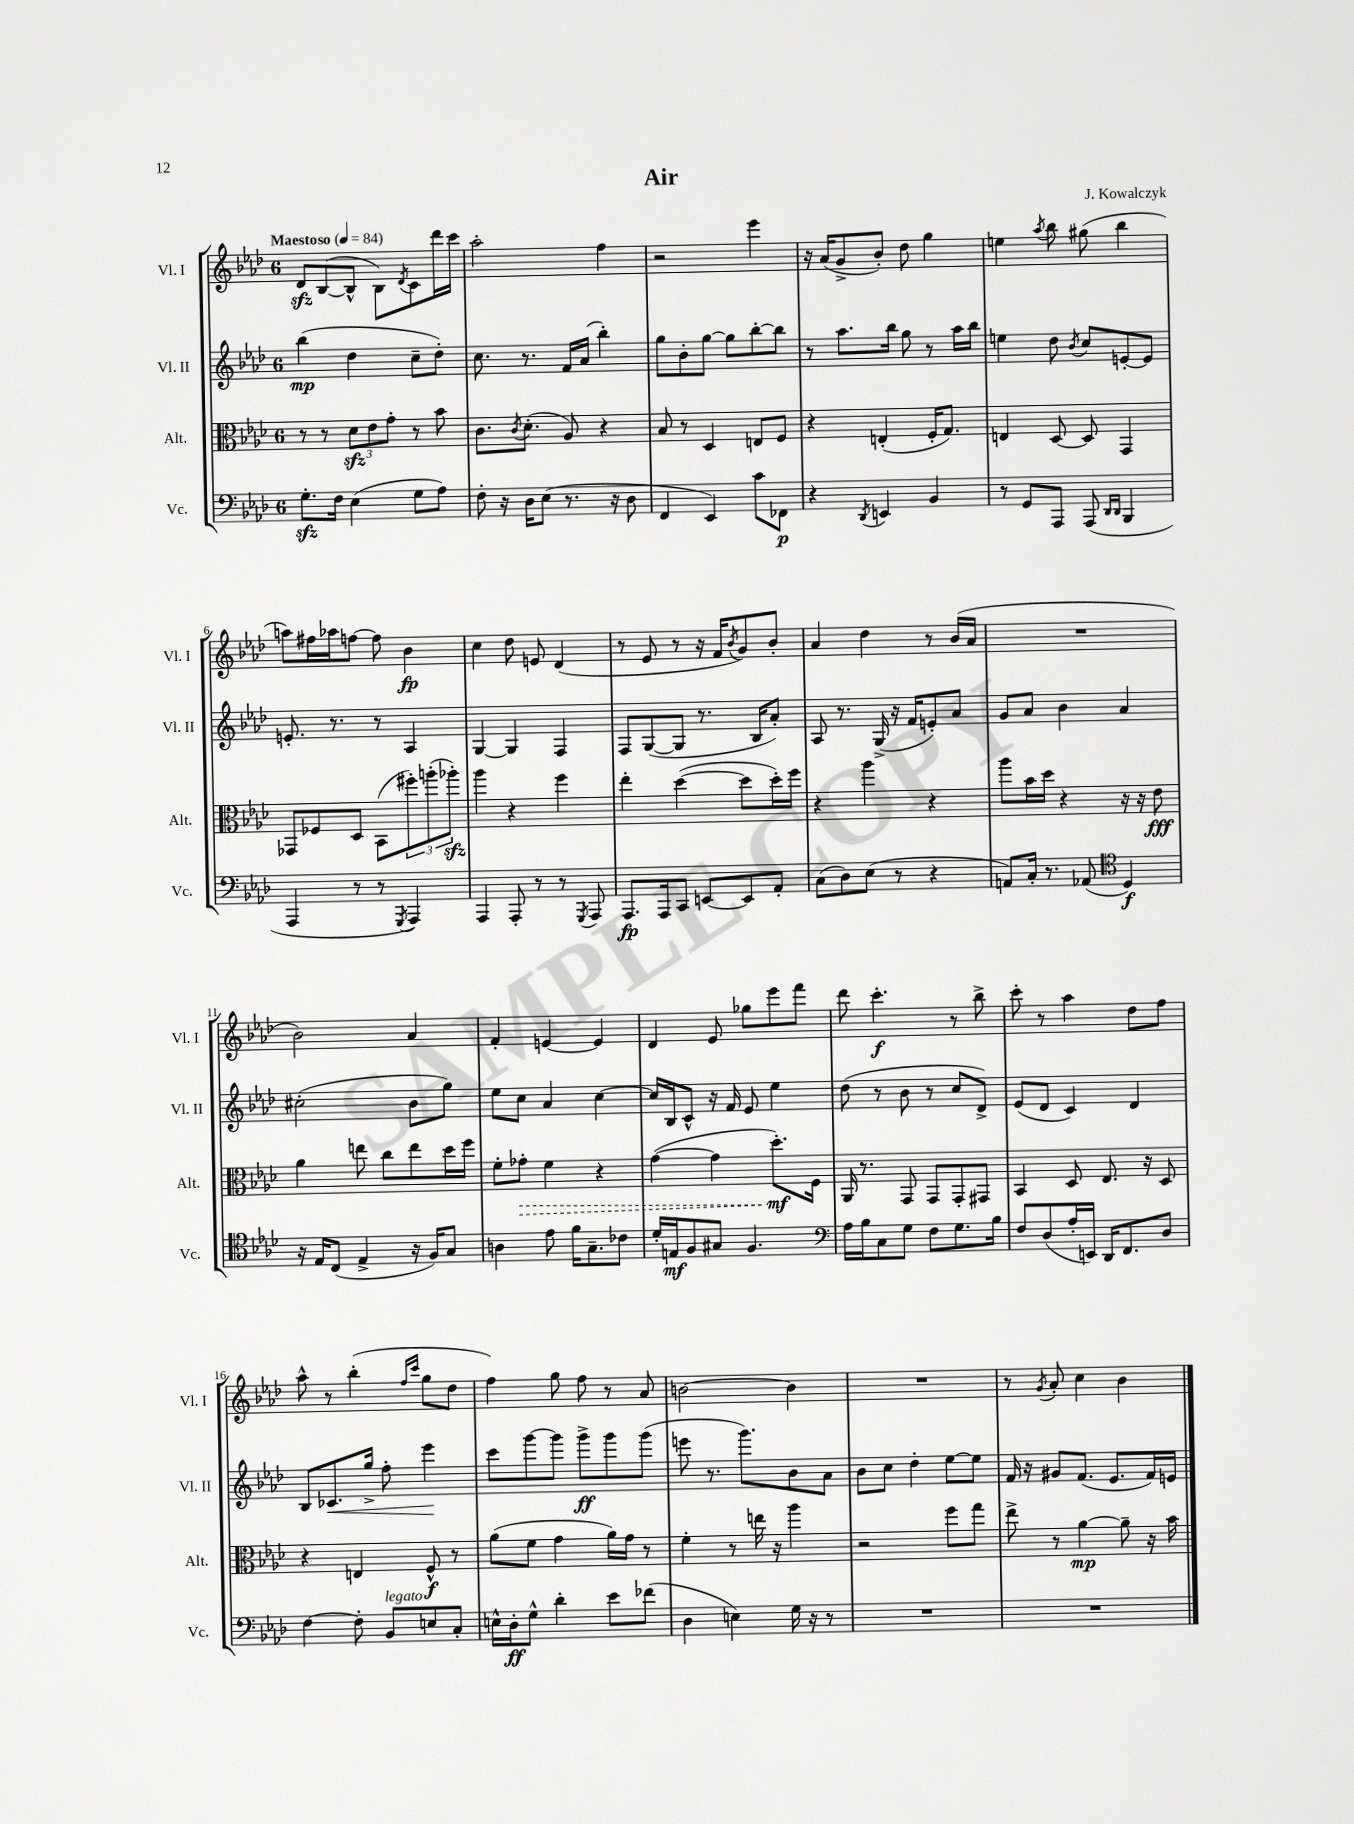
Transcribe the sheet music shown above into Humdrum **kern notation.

**kern	**kern	**kern	**kern
*staff4	*staff3	*staff2	*staff1
*clefF4	*clefC3	*clefG2	*clefG2
*k[b-e-a-d-]	*k[b-e-a-d-]	*k[b-e-a-d-]	*k[b-e-a-d-]
*M6/8	*M6/8	*M6/8	*M6/8
*MM84	*MM84	*MM84	*MM84
8.G'	8r	(4bb-	8d-
.	8r	.	([8B-
16F	.	.	.
(4E-	12d-	4dd-	8B-^^]
.	12e-	.	.
.	.	.	8B-)
.	12g'	.	.
.	.	.	8qd-
8G	8r	8cc~	8c
8A-)	8b-	8dd-')	16ddd-
.	.	.	16ccc
=	=	=	=
8F'	8.c	8.cc	2aa-'
16r	.	.	.
.	8qc	.	.
16D-	(8.d-'	8.r	.
(8E-	.	.	.
8.r	8A-)	16f	.
.	.	(16a-	.
.	4r	4bb-')	4ff
16r	.	.	.
8D-	.	.	.
=	=	=	=
4FF	8B-	8gg	2r
.	8r	8b-'	.
4EE-)	4D-	[8gg	.
.	.	8gg]	.
8c	8E	[8bb-'	4eee-
8FF-	8F	8bb-]	.
=	=	=	=
4r	4r	8r	16r
.	.	.	(16a-
.	.	8.aa-	8g^
8qDD-	.	.	.
4EE	(4E'	.	8b-')
.	.	16bb-	.
.	.	8gg	8dd-
4BB-	16F'	8r	4gg
.	8.G)	.	.
.	.	16aa-	.
.	.	16bb-	.
=	=	=	=
8r	4E	4ee	4ee
8GG	.	.	.
.	.	.	8qaa-
8AAA-	[8D-	8dd-	8bb-
.	.	8qb-	.
(8AAA-	8D-]	8cc	(8gg#
16qqDD-	.	.	.
16qqDD-	.	.	.
4BBB-	4GG	[8e'	4bb-
.	.	8e]	.
=	=	=	=
4AAA-	8GG-	8.e'	8aa)
.	8F-	.	16ff#
.	.	8.r	16aa-
8r	8D-	.	[8ff
8r	(8BB-	8r	8ff]
8qGGG	.	.	.
4AAA-)	12ff#')	4A-	4b-
.	(12aa'	.	.
.	12aa-')	.	.
=	=	=	=
4AAA-	4aa-	[4G	4cc
8AAA-'	4r	4G]	8dd-
8r	.	.	8e
8r	4ff	4F	(4d-
8qGGG	.	.	.
8AAA-	.	.	.
=	=	=	=
8.AAA-	4ee-'	8F	8r
.	.	([8G	8e-
16AAA-	.	.	.
8CC	([4dd-	8G]	8r
[8EE	.	8.r	16r
.	.	.	16f
.	.	.	8qb-
8EE]	8dd-]	.	8g)
.	.	16B-	.
8AA-'	16dd-')	8a-')	8b-'
.	16ff	.	.
=	=	=	=
(8C	4r	8A-	4a-
8D-)	.	8.r	.
(8E-	4aa-	.	4dd-
.	.	(16G^	.
8r	.	16r	.
.	.	16f	.
4r	4r	8e')	8r
.	.	8a-	(16b-
.	.	.	16a-
=	=	=	=
8AA)	8aa-	8g	2.r
16C'	16b-	8a-	.
8.r	16dd-	.	.
.	4r	4b-	.
(8AA-	.	.	.
*clefC4	*	*	*
4D-)	16r	4a-	.
.	16r	.	.
.	8e-	.	.
=	=	=	=
16r	4a-	(2cc#'	2b-)
16E-	.	.	.
(8C	.	.	.
4E-^	8ee	.	.
.	8cc	.	.
16r	8ee	8b-	4a-
16F)	.	.	.
8G	16dd-	8gg)	.
.	16ff	.	.
=	=	=	=
4A	8f'	8ee-	4f'
.	8g-'	8cc	.
8e-	4f	4a-	[4e
16f	.	.	.
8.G~	.	.	.
.	4r	[4cc	4e]
8c-	.	.	.
=	=	=	=
16d-'	([4g	16cc]	4d-
16E	.	16B-	.
8F	.	8c^^	.
8G#	4g]	16r	8e-
.	.	16f	.
4.F	.	8e-	8gg-
.	8.dd-')	4ee-	8eee-
.	.	.	8fff
.	16F	.	.
=	=	=	=
*clefF4	*	*	*
16A-	16AA-	(8dd-	8ddd-
16B-	8.r	.	.
8C	.	8r	4.ccc'
8G	8GG	8b-	.
8F	8GG	8r	.
8.G	8GG'	8cc	8r
.	8GG#	8d-^)	8bb-^
16B-	.	.	.
=	=	=	=
8F	4BB-	(8e-	8ccc'
(8D-	.	8d-	8r
16A-'	8D-	4c)	4aa-
16EE)	.	.	.
16DD-	8.E-	.	.
8.FF	.	.	.
.	.	4d-	8dd-
.	16r	.	.
8D-	8D-	.	8ff
=	=	=	=
[4F	4r	8B-	8aa-^^
.	.	8.c-	8r
8F']	4E	.	(4bb-'
.	.	16gg^	.
8BB-	.	8ff'	.
.	.	.	16qqff
.	.	.	16qqccc
8E	8F^^	4eee-	8gg
8C'	8r	.	8dd-
=	=	=	=
16E^^	(8a-	8ccc	4ff)
16D-'	.	.	.
8G^^	8f	[8ggg	.
4d-'	4g	8ggg]	8gg
.	.	8ggg^	8ff
8e-	16a-)	8ggg	8r
.	16g	.	.
(8f-	8r	(8ggg	8a-
=	=	=	=
4D-	4f'	8eee	[2b
.	.	8.r	.
4E)	8r	.	.
.	.	8.ggg)	.
.	16ee	.	.
.	16r	.	.
16G	4aa-	8b-	4b]
16r	.	.	.
8r	.	8a-	.
=	=	=	=
2.r	2r	8b-	2.r
.	.	8cc	.
.	.	4dd-'	.
.	8ff	[8ee-	.
.	8gg	8ee-]	.
=	=	=	=
2.r	8ee-^	16f	8r
.	.	16r	.
.	.	.	8qg
.	8r	8g#	8a-'
.	[4a-	(8.f	4cc
.	.	8.e-	.
.	8a-~]	.	4b-
.	16r	16f)	.
.	16b-	16e	.
==	==	==	==
*-	*-	*-	*-
